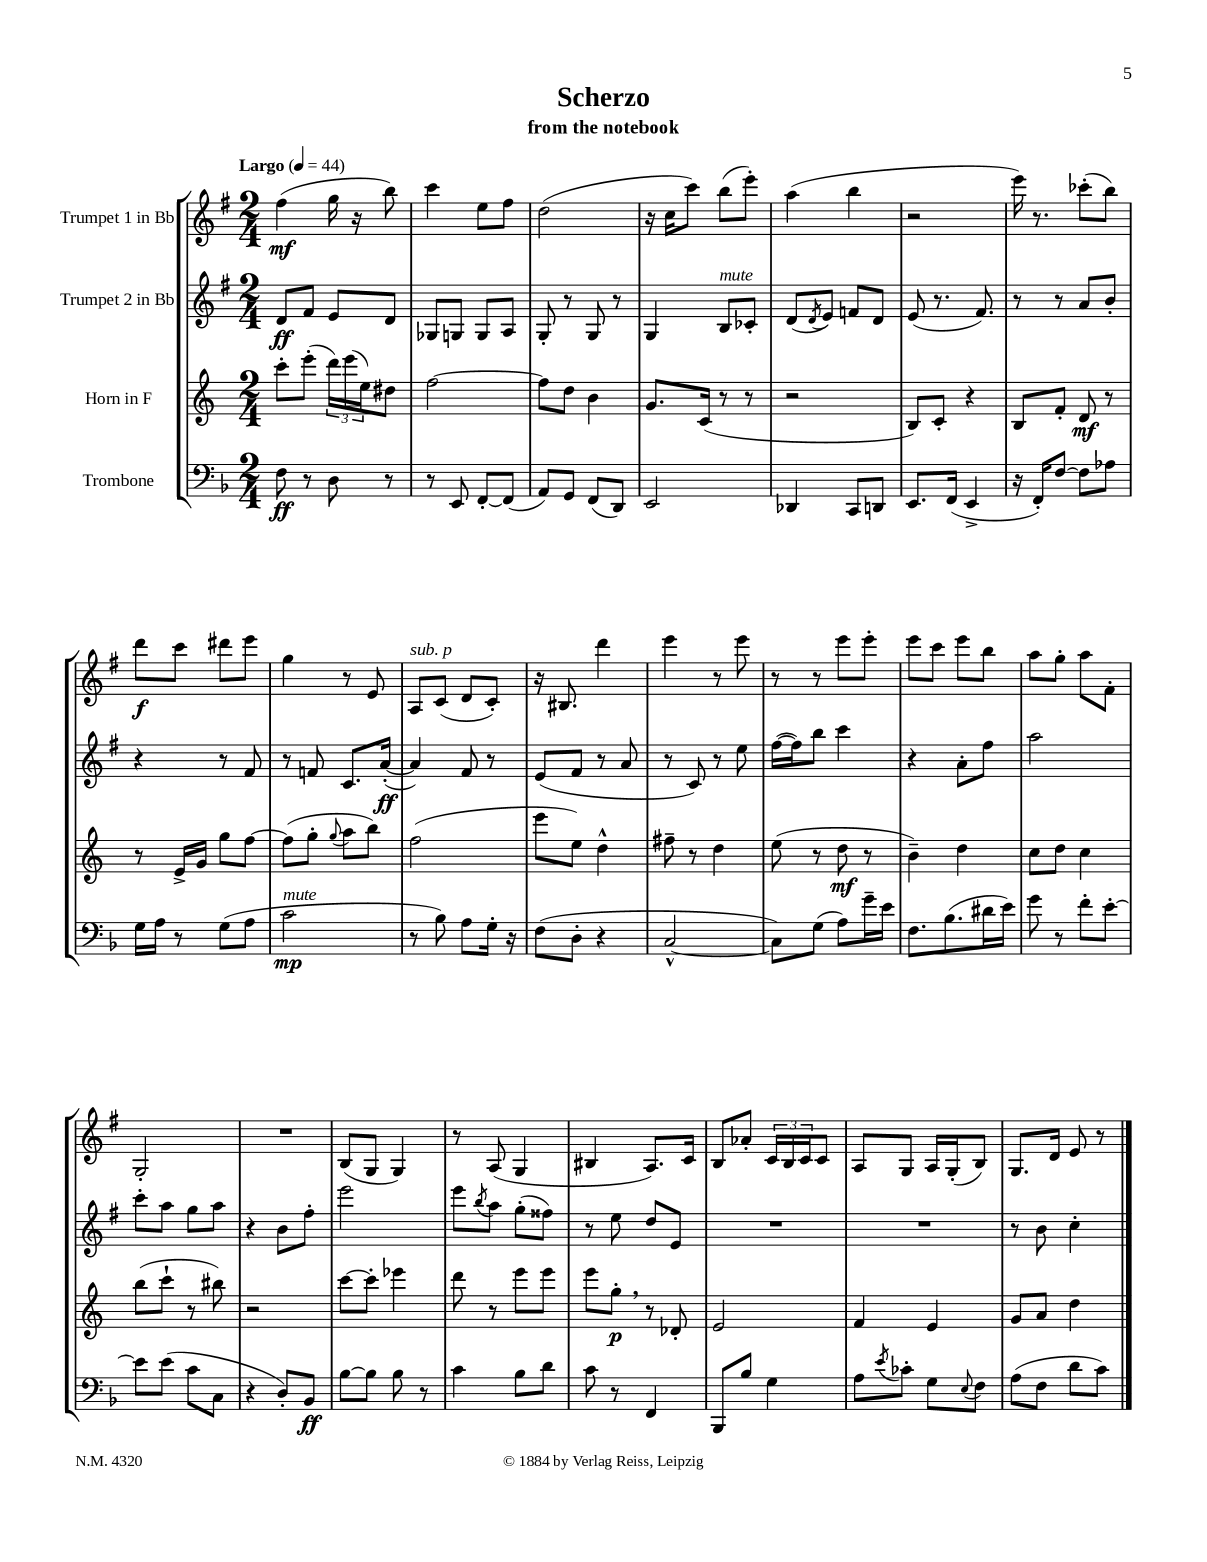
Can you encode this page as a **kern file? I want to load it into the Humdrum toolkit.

**kern	**dynam	**kern	**dynam	**kern	**dynam	**kern	**dynam
*part4	*part4	*part3	*part3	*part2	*part2	*part1	*part1
*staff4	*staff4	*staff3	*staff3	*staff2	*staff2	*staff1	*staff1
*I"Trombone	*	*I"Horn in F	*	*I"Trumpet 2 in Bb	*	*I"Trumpet 1 in Bb	*
*clefF4	*	*clefG2	*	*clefG2	*	*clefG2	*
*k[b-]	*	*k[]	*	*k[f#]	*	*k[f#]	*
*M2/4	*	*M2/4	*	*M2/4	*	*M2/4	*
*MM44	*	*MM44	*	*MM44	*	*MM44	*
=1	=1	=1	=1	=1	=1	=1	=1
!	!	!	!	!	!	!LO:TX:a:B:t=Largo	!
8F\	ff	8ccc'\L	.	8d/L	ff	(4ff#\	mf
8r	.	(8eee'\J	.	8f#/J	.	.	.
8D\	.	24ddd\LL)	.	8e/L	.	16gg\	.
.	.	(24eee\	.	.	.	.	.
.	.	.	.	.	.	16r	.
.	.	24ee\J)	.	.	.	.	.
8r	.	8dd#X\J	.	8d/J	.	8bb\)	.
=2	=2	=2	=2	=2	=2	=2	=2
8r	.	[2ff\	.	8G-X/L	.	4ccc\	.
8EE/	.	.	.	8Gn/J	.	.	.
[8FF'/L	.	.	.	8G/L	.	8ee\L	.
(8FF/J]	.	.	.	8A/J	.	8ff#\J	.
=3	=3	=3	=3	=3	=3	=3	=3
8AA/L)	.	8ff\L]	.	8G'/	.	(2dd\	.
8GG/J	.	8dd\J	.	8r	.	.	.
(8FF/L	.	4b\	.	8G/	.	.	.
8DD/J)	.	.	.	8r	.	.	.
=4	=4	=4	=4	=4	=4	=4	=4
2EE/	.	8.g/L	.	4G/	.	16r	.
.	.	.	.	.	.	16cc\KL	.
.	.	.	.	.	.	8ccc\J)	.
.	.	(16c/Jk	.	.	.	.	.
!	!	!	!	!LO:TX:a:i:t=mute	!	!	!
.	.	8r	.	8B/L	.	(8bb\L	.
.	.	8r	.	8c-X'/J	.	8eee'\J)	.
=5	=5	=5	=5	=5	=5	=5	=5
4DD-X/	.	2r	.	(8d/L	.	(4aa\	.
.	.	.	.	8qd/	.	.	.
.	.	.	.	8e/J)	.	.	.
8CC/L	.	.	.	8fn/L	.	4bb\	.
8DDn/J	.	.	.	8d/J	.	.	.
=6	=6	=6	=6	=6	=6	=6	=6
8.EE/L	.	8B/L)	.	(8e/	.	2r	.
.	.	8c'/J	.	8.r	.	.	.
(16FF/Jk	.	.	.	.	.	.	.
4EE^/	.	4r	.	.	.	.	.
.	.	.	.	8.f#/)	.	.	.
=7	=7	=7	=7	=7	=7	=7	=7
16r	.	8B/L	.	8r	.	16eee\)	.
16FF'/KL)	.	.	.	.	.	8.r	.
[8F/J	.	8f'/J	.	8r	.	.	.
8F\L]	.	8d/	mf	8a/L	.	(8ccc-X'\L	.
8A-X\J	.	8r	.	8b'/J	.	8bb\J)	.
!!LO:LB:g=z
=8	=8	=8	=8	=8	=8	=8	=8
16G\LL	.	8r	.	4r	.	8ddd\L	f
16A\JJ	.	.	.	.	.	.	.
8r	.	16e^/LL	.	.	.	8ccc\J	.
.	.	16g/JJ	.	.	.	.	.
(8G\L	.	8gg\L	.	8r	.	8ddd#X\L	.
8A\J	.	[8ff\J	.	8f#/	.	8eee\J	.
=9	=9	=9	=9	=9	=9	=9	=9
!LO:TX:a:i:t=mute	!	!	!	!	!	!	!
2c\	mp	(8ff\L]	.	8r	.	4gg\	.
.	.	8gg'\J	.	8fn/	.	.	.
.	.	8qqgg/	.	.	.	.	.
.	.	8aa\L	.	8.c/L	.	8r	.
.	.	8bb\J)	.	.	.	8e/	.
.	.	.	.	([16a'/Jk	ff	.	.
=10	=10	=10	=10	=10	=10	=10	=10
!	!	!	!	!	!	!LO:TX:a:i:t=sub. p	!
8r	.	(2ff\	.	4a/])	.	8A/L	.
8B-\)	.	.	.	.	.	(8c/J	.
8A\L	.	.	.	8f#/	.	8d/L	.
16G'\Jk	.	.	.	8r	.	8c'/J)	.
16r	.	.	.	.	.	.	.
=11	=11	=11	=11	=11	=11	=11	=11
(8F\L	.	8eee\L	.	(8e/L	.	16r	.
.	.	.	.	.	.	8.B#X/	.
8D'\J	.	8ee\J)	.	8f#/J	.	.	.
4r	.	4dd^^\	.	8r	.	4ddd\	.
.	.	.	.	8a/	.	.	.
=12	=12	=12	=12	=12	=12	=12	=12
[2C^^/	.	8ff#X~\	.	8r	.	4eee\	.
.	.	8r	.	8c/)	.	.	.
.	.	4dd\	.	8r	.	8r	.
.	.	.	.	8ee\	.	8eee\	.
=13	=13	=13	=13	=13	=13	=13	=13
8C\L])	.	(8ee\	.	([16ff#\LL	.	8r	.
.	.	.	.	16ff#\J])	.	.	.
(8G\J	.	8r	.	8bb\J	.	8r	.
8A\L)	.	8dd\	mf	4ccc\	.	8eee\L	.
16g~\L	.	8r	.	.	.	8eee'\J	.
16e\JJ	.	.	.	.	.	.	.
=14	=14	=14	=14	=14	=14	=14	=14
8.F\L	.	4b~\)	.	4r	.	8eee\L	.
.	.	.	.	.	.	8ccc\J	.
(8.B-\	.	.	.	.	.	.	.
.	.	4dd\	.	8a'\L	.	8eee\L	.
16d#X\L	.	.	.	8ff#\J	.	8bb\J	.
16e\JJ)	.	.	.	.	.	.	.
=15	=15	=15	=15	=15	=15	=15	=15
8g\	.	8cc\L	.	2aa\	.	8aa\L	.
8r	.	8dd\J	.	.	.	8gg'\J	.
8f'\L	.	4cc\	.	.	.	8aa\L	.
[8e'\J	.	.	.	.	.	8f#'\J	.
!!LO:LB:g=z
=16	=16	=16	=16	=16	=16	=16	=16
8e\L]	.	(8bb\L	.	8ccc'\L	.	2G'/	.
(8e\J	.	8ccc`\J	.	8aa\J	.	.	.
8c\L	.	8r	.	8gg\L	.	.	.
8C\J	.	8bb#X\)	.	8aa\J	.	.	.
=17	=17	=17	=17	=17	=17	=17	=17
4r	.	2r	.	4r	.	2r	.
8D'/L)	.	.	.	8b\L	.	.	.
8BB-/J	ff	.	.	8ff#'\J	.	.	.
=18	=18	=18	=18	=18	=18	=18	=18
[8B-\L	.	[8ccc\L	.	2eee\	.	(8B/L	.
8B-\J]	.	8ccc'\J]	.	.	.	8G/J	.
8B-\	.	4eee-X\	.	.	.	4G/)	.
8r	.	.	.	.	.	.	.
=19	=19	=19	=19	=19	=19	=19	=19
4c\	.	8ddd\	.	8eee\L	.	8r	.
.	.	.	.	8qbb/	.	.	.
.	.	8r	.	8aa\J	.	(8A/	.
8B-\L	.	8eee\L	.	(8gg'\L	.	4G/	.
8d\J	.	8eee\J	.	8ff##X\J)	.	.	.
=20	=20	=20	=20	=20	=20	=20	=20
8c\	.	8eee\L	.	8r	.	4B#X/	.
8r	.	8gg',\J	p	8ee\	.	.	.
4FF/	.	8r	.	8dd/L	.	8.A/L)	.
.	.	8d-X'/	.	8e/J	.	.	.
.	.	.	.	.	.	16c/Jk	.
=21	=21	=21	=21	=21	=21	=21	=21
8BBB-/L	.	2e/	.	2r	.	8B/L	.
8B-/J	.	.	.	.	.	8a-X'/J	.
4G\	.	.	.	.	.	24c/LL	.
.	.	.	.	.	.	24B/	.
.	.	.	.	.	.	24c/J	.
.	.	.	.	.	.	8c/J	.
=22	=22	=22	=22	=22	=22	=22	=22
8A\L	.	4f/	.	2r	.	8A/L	.
8qe/	.	.	.	.	.	.	.
8c-X'\J	.	.	.	.	.	8G/J	.
8G\L	.	4e/	.	.	.	16A/LL	.
.	.	.	.	.	.	(16G'/J	.
8qqE/	.	.	.	.	.	.	.
8F\J	.	.	.	.	.	8B/J)	.
=23	=23	=23	=23	=23	=23	=23	=23
(8A\L	.	8g/L	.	8r	.	8.G/L	.
8F\J	.	8a/J	.	8b\	.	.	.
.	.	.	.	.	.	16d/Jk	.
8d\L	.	4dd\	.	4cc'\	.	8e/	.
8c\J)	.	.	.	.	.	8r	.
==	==	==	==	==	==	==	==
*-	*-	*-	*-	*-	*-	*-	*-
